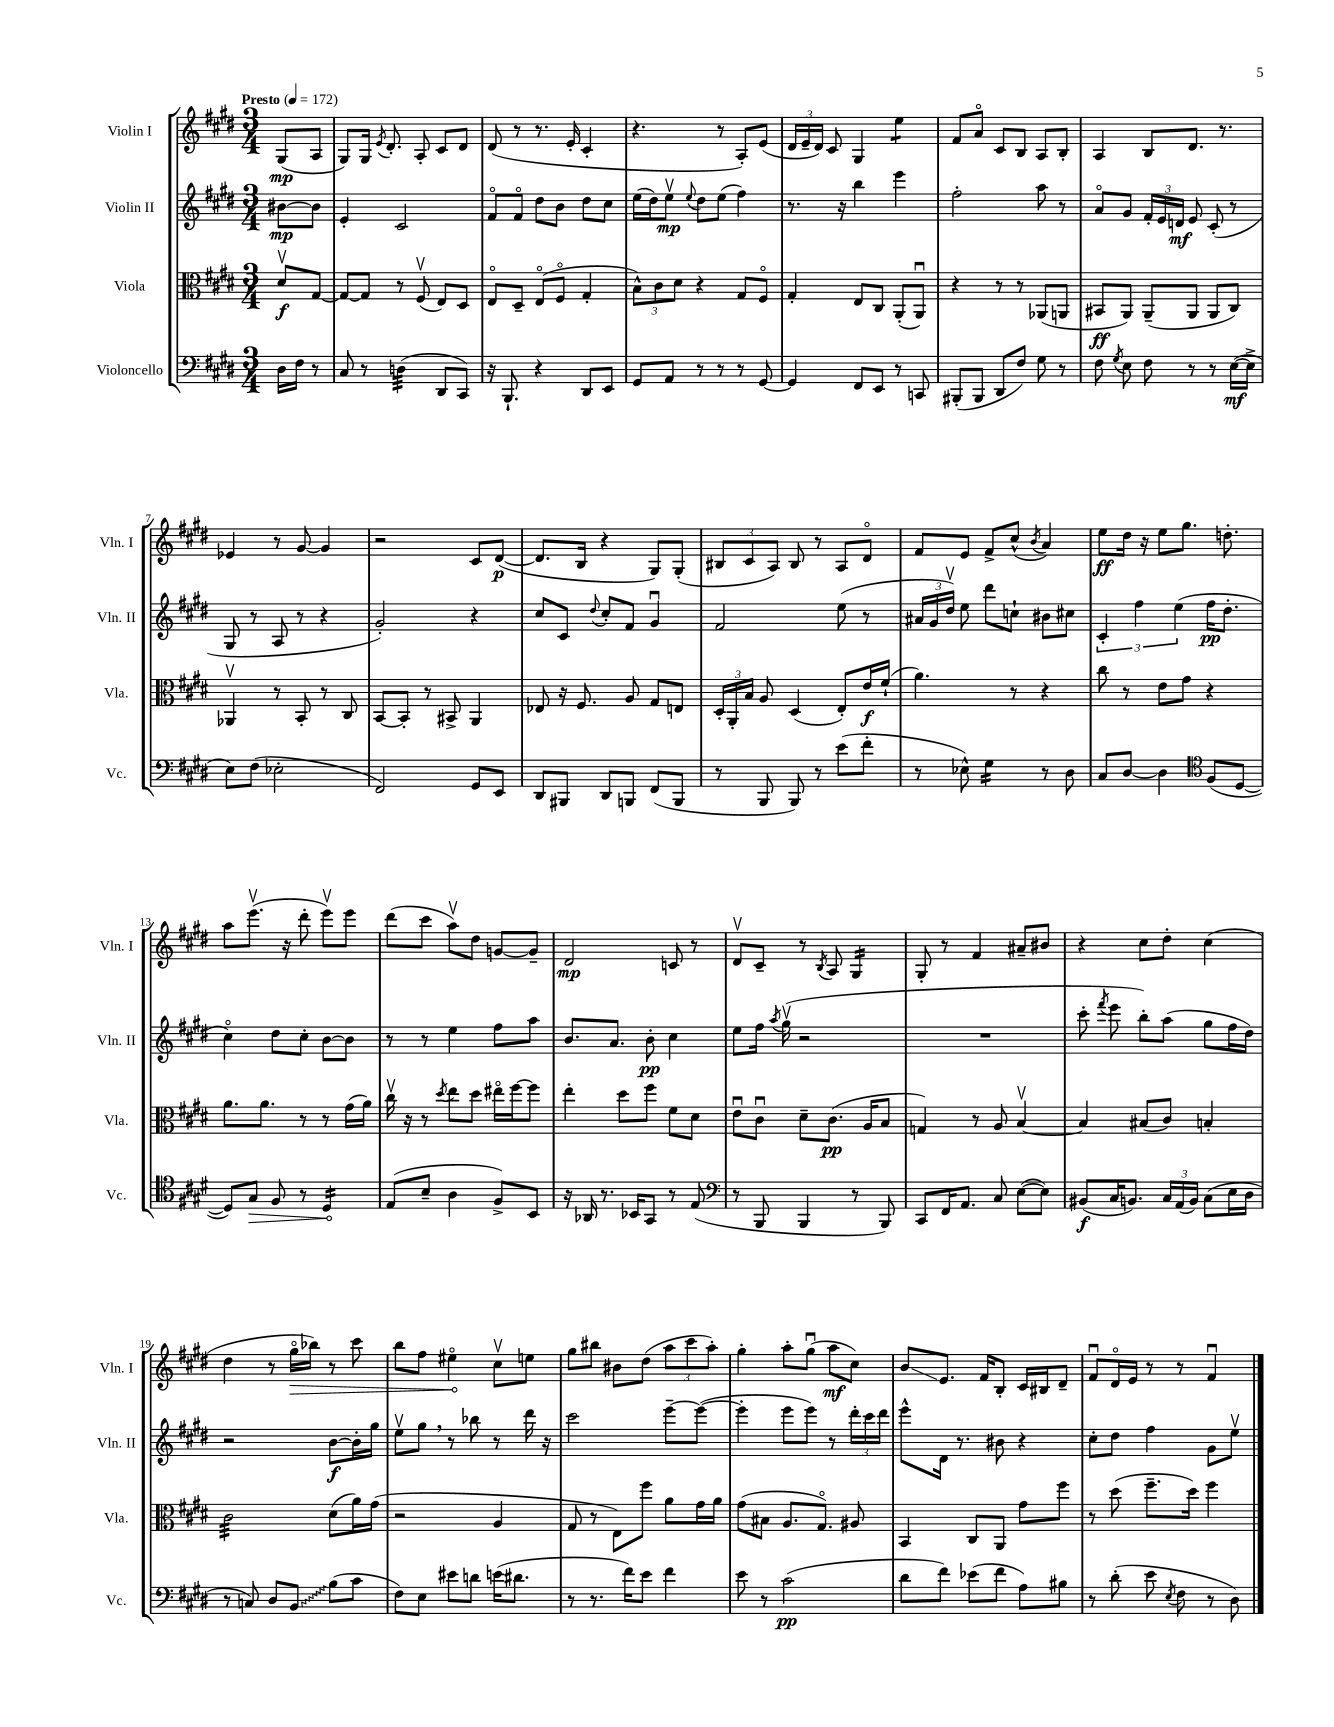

**kern	**kern	**kern	**kern
*staff4	*staff3	*staff2	*staff1
*clefF4	*clefC3	*clefG2	*clefG2
*k[f#c#g#d#]	*k[f#c#g#d#]	*k[f#c#g#d#]	*k[f#c#g#d#]
*M3/4	*M3/4	*M3/4	*M3/4
*MM172	*MM172	*MM172	*MM172
16D#	8d#v	[8b#	(8G#
16F#	.	.	.
8r	[8G#	8b#]	8A
=	=	=	=
8C#	8G#_	4e'	8G#)
8r	8G#]	.	16G#
.	.	.	8qe
.	.	.	8.d#'
(4D	8r	2c#	.
.	(8F#v	.	8A'
8DD#	8E)	.	8c#
8CC#)	8D#	.	8d#
=	=	=	=
16r	8Eo	8f#o	(8d#
8.BBB`	.	.	.
.	8D#~	8f#o	8r
4r	(8Eo	8dd#	8.r
.	8F#o	8b	.
.	.	.	16e'
8DD#	4G#'	8dd#	4c#'
8EE	.	8cc#	.
=	=	=	=
8GG#	12B^^)	(16ee	4.r
.	.	16dd#)	.
.	12c#	.	.
8AA	.	8eev	.
.	12d#	.	.
.	.	8qqee	.
8r	4r	8dd#	.
8r	.	(8ee	8r
8r	8G#	4ff#)	8A')
[8GG#	8F#o	.	(8e
=	=	=	=
4GG#]	4G#'	8.r	24d#
.	.	.	24e~
.	.	.	24d#)
.	.	.	8c#
.	.	16r	.
8FF#	8E	4bb	4G#
8EE	8C#	.	.
8r	(8AA'	4eee	4ee
8CC	8AAu)	.	.
=	=	=	=
(8BBB#'	4r	2ff#'	8f#
8BBB#	.	.	8ao
8DD#	8r	.	8c#
8F#)	8r	.	8B
8G#	(8AA-	8aa	8A
8r	8AA	8r	8B'
=	=	=	=
8F#	8BB#	8ao	4A
8qG#	.	.	.
8E	8AA)	8g#	.
8F#	(8AA~	24f#'	8B
.	.	24e	.
.	.	24d	.
8r	8AA	8e	8.d#
8r	8AA	(8c#'	.
.	.	.	8.r
([16E	8C#)	8r	.
16E^]	.	.	.
=	=	=	=
8E)	4AA-v	8G#	4e-
(8F#	.	8r	.
2E-'	8r	8A	8r
.	8BB'	8r	[8g#
.	8r	4r	4g#]
.	8C#	.	.
=	=	=	=
2FF#)	[8BB	2g#')	2r
.	8BB']	.	.
.	8r	.	.
.	8BB#^	.	.
8GG#	4AA	4r	8c#
8EE	.	.	([8d#
=	=	=	=
8DD#	8E-	8cc#	8.d#]
8BBB#	16r	8c#	.
.	8.F#	.	16B
.	.	8qqdd#	.
8DD#	.	8cc#'	4r
8BBB	8A	8f#	.
(8FF#	8G#	4g#u	8G#)
8BBB	8E	.	(8G#'
=	=	=	=
8r	24D#'	2f#	12B#
.	24AA'	.	.
.	24B	.	12c#
8BBB	8A	.	.
.	.	.	12A)
8BBB)	(4D#	.	8B#
8r	.	.	8r
(8e	8E')	(8ee	8A
8f#'	16e	8r	8d#o
.	(16f#`	.	.
=	=	=	=
8r	4.a)	24a#	8f#
.	.	24g#	.
.	.	24dd#v)	.
8E-^^)	.	8ee	8e
4G#	.	8ddd#	8f#^
.	8r	8cc`	(8cc#^^
.	.	.	8qb
8r	4r	8b#	4a)
8D#	.	8cc#	.
=	=	=	=
8C#	8cc#	6c#'	8ee
[8D#	8r	.	16dd#
.	.	6ff#	.
.	.	.	16r
4D#]	8e	.	8ee
.	.	(6ee	.
.	8g#	.	8.gg#
*clefC4	*	*	*
(8F#	4r	16ff#	.
.	.	8.dd#'	8.dd'
[8D#	.	.	.
=	=	=	=
8D#])	8.a	4cc#o)	8aa
8G#	.	.	(8.eeev
.	8.a	.	.
8F#	.	8dd#	.
.	.	.	16r
8r	8r	8cc#'	8ddd#'
4D#	8r	[8b	8eeev)
.	(16g#	8b]	8eee
.	16a)	.	.
=	=	=	=
(8E	16cc#v	8r	(8ddd#
.	16r	.	.
8B~	8r	8r	8ccc#
.	8qdd#	.	.
4A	8ee	4ee	8aav)
.	8dd#	.	8dd#
8F#^)	16ee#o	8ff#	[8g
.	[16ff#	.	.
8BB	8ff#]	8aa	8g~]
=	=	=	=
16r	4ee'	8.b	2d#
16AA-	.	.	.
8.r	.	.	.
.	.	8.a	.
.	8dd#	.	.
16BB-	.	.	.
8GG#	8ff#	8b'	.
8r	8f#	4cc#	8c
(8E	8d#	.	8r
=	=	=	=
*clefF4	*	*	*
8r	8eu	8ee	8d#v
8BBB	8c#u	16ff#	8c#~
.	.	8qaa	.
.	.	(16gg#v	.
4BBB	8d#~	2r	8r
.	.	.	8qB
.	(8.c#	.	8A
8r	.	.	4G#
.	16A	.	.
8BBB)	8B	.	.
=	=	=	=
8CC#	4G)	2.r	8G#'
16FF#	.	.	8r
8.AA	.	.	.
.	8r	.	4f#
8C#	8A	.	.
([8E	[4Bv	.	8a#~
8E])	.	.	8b#
=	=	=	=
(8BB#	4B]	8ccc#'	4r
.	.	8qfff#	.
16C#	.	8eee	.
8.BB)	.	.	.
.	(8B#	8bb')	8cc#
24C#	8c#)	(8aa	8dd#'
(24AA	.	.	.
24BB)	.	.	.
(8C#	4B'	8gg#	(4cc#
16E	.	16ff#	.
16D#	.	16dd#)	.
=	=	=	=
8r	2c#	2r	4dd#
8C)	.	.	.
8D#	.	.	8r
8BB	.	.	16gg#o
.	.	.	16bb-)
(8B	(8d#	[8b	8r
8c#	16a)	16b']	8ccc#
.	(16g#	16gg#	.
=	=	=	=
8F#)	2r	8eev	8bb
8E	.	8gg#	8ff#
8e#	.	8r	4ee#o
8d	.	8bb-	.
(16e	4A	8r	8cc#v
8.d#	.	.	.
.	.	16ddd#	8ee
.	.	16r	.
=	=	=	=
8r	8G#	2ccc#	8gg#
8.r	8r	.	8bb#
.	8E)	.	8b#
16f#)	.	.	.
8e	8ff#	.	(8dd#
4f#	8a	[8eee~	12aa
.	.	.	12ccc#
.	16g#	(8eee_	.
.	.	.	12aa')
.	16a	.	.
=	=	=	=
8e	(8g#	4eee']	4gg#'
8r	8B#	.	.
(2c#	8.A	8eee	8aa'
.	.	8eee)	(8gg#u
.	8.G#o)	.	.
.	.	8r	8aa
.	8A#	24ddd#'	8cc#)
.	.	24ccc#	.
.	.	24ddd#	.
=	=	=	=
8d#	4BB	8eee^^	8b
8f#)	.	16d#	8.e
.	.	8.r	.
(8e-	8C#	.	.
.	.	.	16f#
8f#	8AA	8b#	8B'
8A)	8g#	4r	16c#
.	.	.	16B#
8B#	8ff#	.	8d#~
=	=	=	=
8r	8r	8cc#'	8f#u
(8d#'	(8dd#	8dd#	16d#o
.	.	.	16e
8e	8.ff#~	4ff#	8r
8qE	.	.	.
8F#	.	.	8r
.	16dd#)	.	.
8r	4ff#	8g#	4f#u
8D#)	.	8eev	.
==	==	==	==
*-	*-	*-	*-
